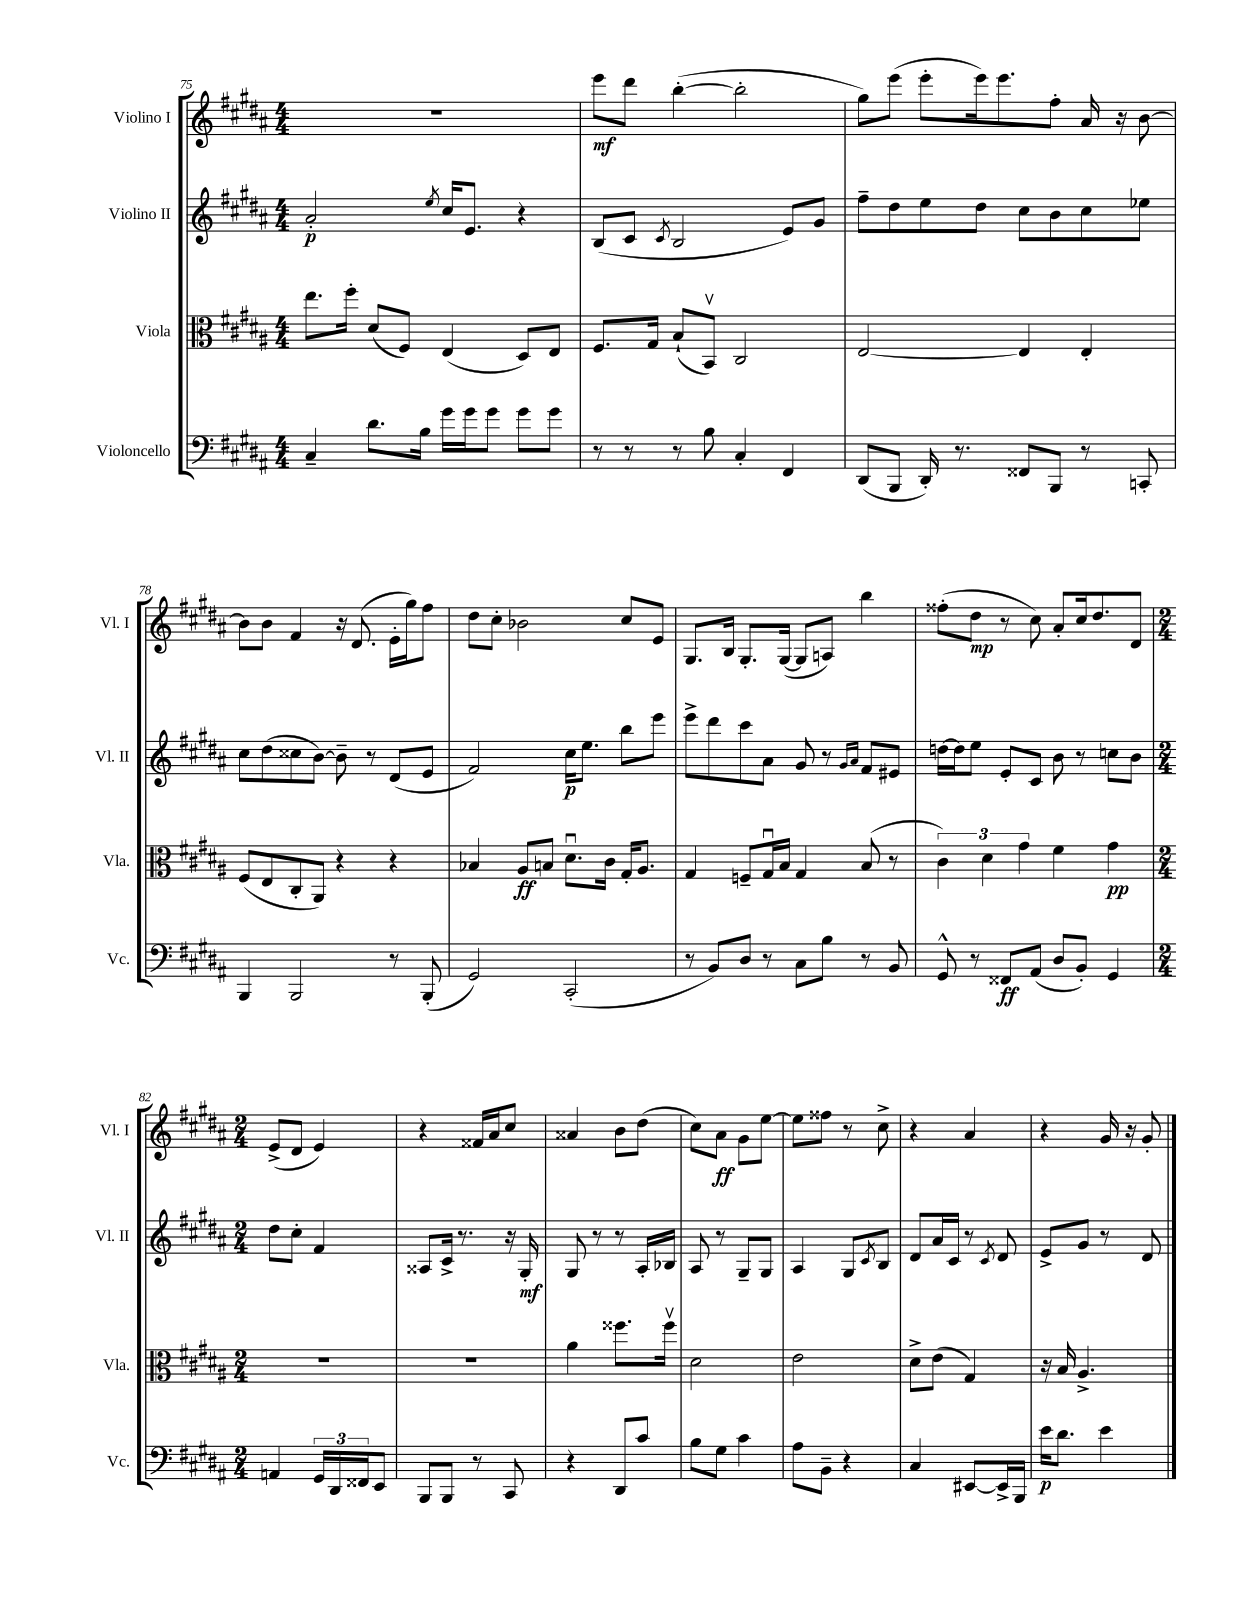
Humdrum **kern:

**kern	**kern	**kern	**kern
*staff4	*staff3	*staff2	*staff1
*clefF4	*clefC3	*clefG2	*clefG2
*k[f#c#g#d#a#]	*k[f#c#g#d#a#]	*k[f#c#g#d#a#]	*k[f#c#g#d#a#]
*M4/4	*M4/4	*M4/4	*M4/4
4C#~/	8.ee\L	2a#'/	1r
.	16ff#'\Jk	.	.
8.d#\L	(8d#/L	.	.
.	8F#/J)	.	.
16B\Jk	.	.	.
.	.	8qee/	.
16g#\LL	(4E/	16cc#/LK	.
16g#\J	.	8.e/J	.
8g#\J	.	.	.
8g#\L	8D#/L)	4r	.
8g#\J	8E/J	.	.
=	=	=	=
8r	8.F#/L	(8B/L	8eee\L
8r	.	8c#/J	8ddd#\J
.	16G#/Jk	.	.
.	.	8qc#/	.
8r	(8B`/L	2B/	([4bb'\
8B\	8BBv/J)	.	.
4C#'/	2C#/	.	2bb'\]
4FF#/	.	8e/L)	.
.	.	8g#/J	.
=	=	=	=
(8DD#/L	[2E/	8ff#~\L	8gg#\L)
8BBB/J	.	8dd#\	(8eee\J
16DD#'/)	.	8ee\	8eee'\L
8.r	.	.	.
.	.	8dd#\J	16eee\k)
.	.	.	8.eee\
8FF##/L	4E/]	8cc#\L	.
8BBB/J	.	8b\	8ff#'\J
8r	4E'/	8cc#\	16a#/
.	.	.	16r
8CC'/	.	8ee-\J	[8b\
=	=	=	=
4BBB/	(8F#/L	8cc#\L	8b\]L
.	8E/	(8dd#\	8b\J
2BBB/	8C#'/	8cc##\	4f#/
.	8AA#/J)	[8b\J)	.
.	4r	8b~\]	16r
.	.	.	(8.d#/
.	.	8r	.
8r	4r	(8d#/L	16e'\LL
.	.	.	16gg#\J)
(8BBB'/	.	8e/J	8ff#\J
=	=	=	=
2GG#/)	4B-/	2f#/)	8dd#\L
.	.	.	8cc#'\J
.	8A#/L	.	2b-\
.	8B/J	.	.
(2CC#'/	8.d#u\L	16cc#\LK	.
.	.	8.ee\J	.
.	16c#\Jk	.	.
.	16G#'/LK	8bb\L	8cc#/L
.	8.A#/J	.	.
.	.	8eee\J	8e/J
=	=	=	=
8r	4G#/	8eee^\L	8.G#/L
8BB/L)	.	8ddd#\	.
.	.	.	16B/Jk
8D#/J	8F~/L	8ccc#\	8.G#'/L
8r	16G#u/L	8a#\J	.
.	16B/JJ	.	([16G#/Jk
8C#\L	4G#/	8g#/	8G#/]L
8B\J	.	8r	8A/J)
.	.	16qqg#/LL	.
.	.	16qqa#/JJ	.
8r	(8B/	8f#/L	4bb\
8BB/	8r	8e#/J	.
=	=	=	=
8GG#^^/	6c#\)	[16dd\LL	(8ff##'\L
.	.	16dd\]J	.
8r	.	8ee\J	8dd#\J
.	6d#\	.	.
8FF##/L	.	8e'/L	8r
.	6g#\	.	.
(8AA#/J	.	8c#/J	8cc#\)
8D#/L	4f#\	8b\	8a#'/L
8BB'/J)	.	8r	16cc#/k
.	.	.	8.dd#/
4GG#/	4g#\	8cc\L	.
.	.	8b\J	8d#/J
=	=	=	=
*M2/4	*M2/4	*M2/4	*M2/4
4AA/	2r	8dd#\L	(8e^/L
.	.	8cc#'\J	8d#/J
24GG#/LL	.	4f#/	4e/)
24DD#/	.	.	.
24FF##/J	.	.	.
8EE/J	.	.	.
=	=	=	=
8BBB/L	2r	8A##/L	4r
8BBB/J	.	16c#^/Jk	.
.	.	8.r	.
8r	.	.	16f##/LL
.	.	.	16a#/J
8CC#/	.	16r	8cc#/J
.	.	16G#'/	.
=	=	=	=
4r	4a#\	8G#/	4a##/
.	.	8r	.
8DD#/L	8.ff##\L	8r	8b\L
8c#/J	.	16A#'/LL	(8dd#\J
.	16ff##v\Jk	16B-/JJ	.
=	=	=	=
8B\L	2d#\	8A#/	8cc#\L)
8G#\J	.	8r	8a#\J
4c#\	.	8G#~/L	8g#\L
.	.	8G#/J	[8ee\J
=	=	=	=
8A#\L	2e\	4A#/	8ee\]L
8BB~\J	.	.	8ff##\J
4r	.	8G#/L	8r
.	.	8qc#/	.
.	.	8B/J	8cc#^\
=	=	=	=
4C#/	8d#^\L	8d#/L	4r
.	(8e\J	16a#/L	.
.	.	16c#/JJ	.
[8EE#/L	4G#/)	8r	4a#/
.	.	8qc#/	.
16EE#^/]L	.	8d#/	.
16BBB/JJ	.	.	.
=	=	=	=
16e\LK	16r	8e^/L	4r
8.d#\J	16B/	.	.
.	4.A#^/	8g#/J	.
4e\	.	8r	16g#/
.	.	.	16r
.	.	8d#/	8g#'/
==	==	==	==
*-	*-	*-	*-
